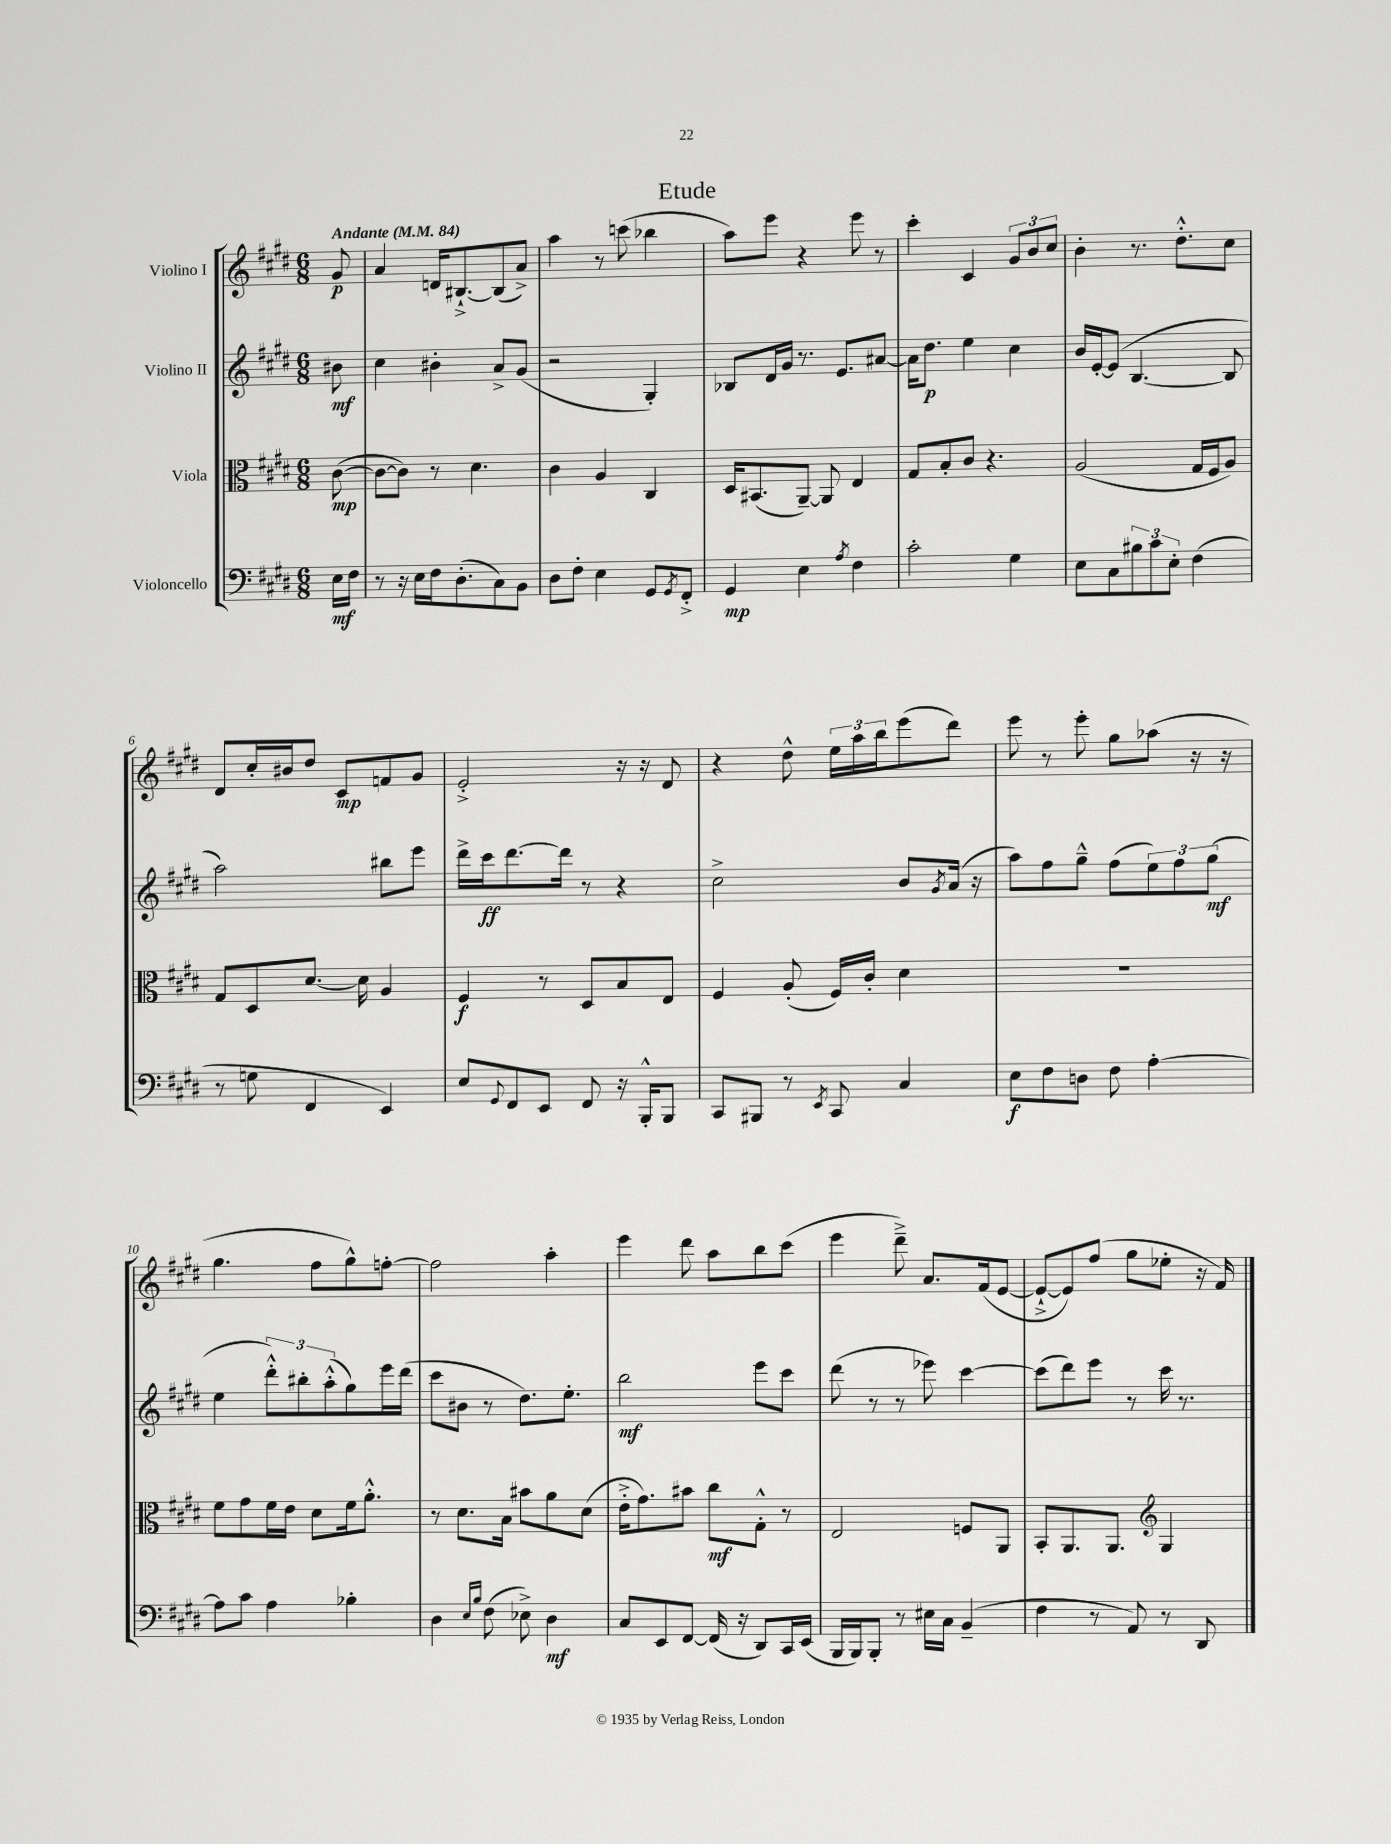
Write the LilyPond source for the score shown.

\header { title = "Etude" }
<<
\new StaffGroup <<
\new Staff = "s0" \with { instrumentName = "Violino I" } {
    \clef treble \key e \major \numericTimeSignature \time 6/8 \partial 8 \tempo "Andante" 4 = 84
    gis'8\p |
    a'4 d'16 bis8.~-!-> bis8( a'8->) |
    a''4 r8 c'''8( bes''4 |
    a''8) e'''8 r4 e'''8 r8 |
    cis'''4-. cis'4 \tuplet 3/2 { gis'8 b'8 cis''8 } |
    b'4-. r8. dis''8.-.-^ cis''8 |
    dis'8 cis''16-. bis'16 dis''8 cis'8\mp f'8 gis'8 |
    e'2-.-> r16 r16 dis'8 |
    r4 dis''8-^ \tuplet 3/2 { e''16 a''16 b''16 } e'''8( dis'''8) |
    e'''8 r8 e'''8-. gis''8 aes''8( r16 r16 |
    gis''4. fis''8 gis''8-^) f''8~-. |
    f''2 a''4-. |
    e'''4 dis'''8 a''8 b''8 cis'''8( |
    e'''4 dis'''8--->) a'8. fis'16( e'8~ |
    e'8~-!-> e'8) fis''8( gis''8 ees''8-. r16 fis'16) \bar "|." |
}
\new Staff = "s1" \with { instrumentName = "Violino II" } {
    \clef treble \key e \major \numericTimeSignature \time 6/8 \partial 8
    bis'8\mf |
    cis''4 bis'4-. a'8-> gis'8( |
    r2 gis4-.) |
    bes8 dis'16 gis'16 r8. e'8. ais'8~ |
    ais'16 dis''8.\p e''4 cis''4 |
    b'16 e'16~-. e'8( b4.~ b8 |
    a''2) bis''8 e'''8 |
    dis'''16-> cis'''16\ff dis'''8.~ dis'''16 r8 r4 |
    cis''2-> b'8 \acciaccatura { gis'8 } a'16( r16 |
    a''8) fis''8 gis''8---^ fis''8( \tuplet 3/2 { e''8) fis''8 gis''8\mf( } |
    e''4 \tuplet 3/2 { dis'''8-.-^) bis''8-. a''8-.-^( } gis''8) e'''16 dis'''16( |
    cis'''8 bis'8 r8 dis''8.) e''8.-. |
    b''2\mf e'''8 cis'''8 |
    dis'''8( r8 r8 ees'''8) cis'''4~ |
    cis'''8( dis'''8) e'''8 r8 cis'''16 r8. \bar "|." |
}
\new Staff = "s2" \with { instrumentName = "Viola" } {
    \clef alto \key e \major \numericTimeSignature \time 6/8 \partial 8
    cis'8~\mp( |
    cis'8~ cis'8) r8 dis'4. |
    cis'4 a4 cis4 |
    dis16 bis,8.( a,8~--) a,8 e4 |
    gis8 b8-. cis'8 r4. |
    a2( gis16 fis16 a8) |
    gis8 dis8 dis'8.~ dis'16 a4 |
    fis4\f r8 dis8 b8 e8 |
    fis4 a8-.( fis16) cis'16-. dis'4 |
    R2. |
    fis'8 gis'8 fis'16 e'16 dis'8 fis'16 a'8.-.-^ |
    r8 dis'8. b16 bis'8 a'8 dis'8( |
    e'16-.-> gis'8.) bis'8 cis''8\mf gis8-.-^ r8 |
    e2 f8 a,8 |
    b,8-. a,8. a,8. \clef treble gis4 \bar "|." |
}
\new Staff = "s3" \with { instrumentName = "Violoncello" } {
    \clef bass \key e \major \numericTimeSignature \time 6/8 \partial 8
    e16\mf fis16 |
    r8 r16 e16 fis16 dis8.-.( cis8) b,8 |
    dis8 fis8-. e4 gis,8 \acciaccatura { gis,8 } fis,8-.-> |
    gis,4\mp e4 \acciaccatura { a8 } fis4 |
    cis'2-. gis4 |
    e8 cis8 \tuplet 3/2 { bis8 cis'8 e8-. } fis4( |
    r8 g8 fis,4 e,4) |
    e8 \appoggiatura { gis,8 } fis,8 e,8 fis,8 r16 b,,16-.-^ b,,8 |
    cis,8 bis,,8 r8 \acciaccatura { e,8 } cis,8 cis4 |
    e8\f fis8 d8 fis8 a4~-. |
    a8 cis'8 a4 bes4-. |
    dis4 \grace { e16 b16 } fis8( ees8->) dis4\mf |
    cis8 e,8 fis,8~ fis,16( r16 dis,8) cis,16 e,16( |
    b,,16 b,,16) b,,8-. r8 eis16 cis16 b,4--( |
    fis4 r8 a,8) r8 dis,8 \bar "|." |
}
>>
>>
